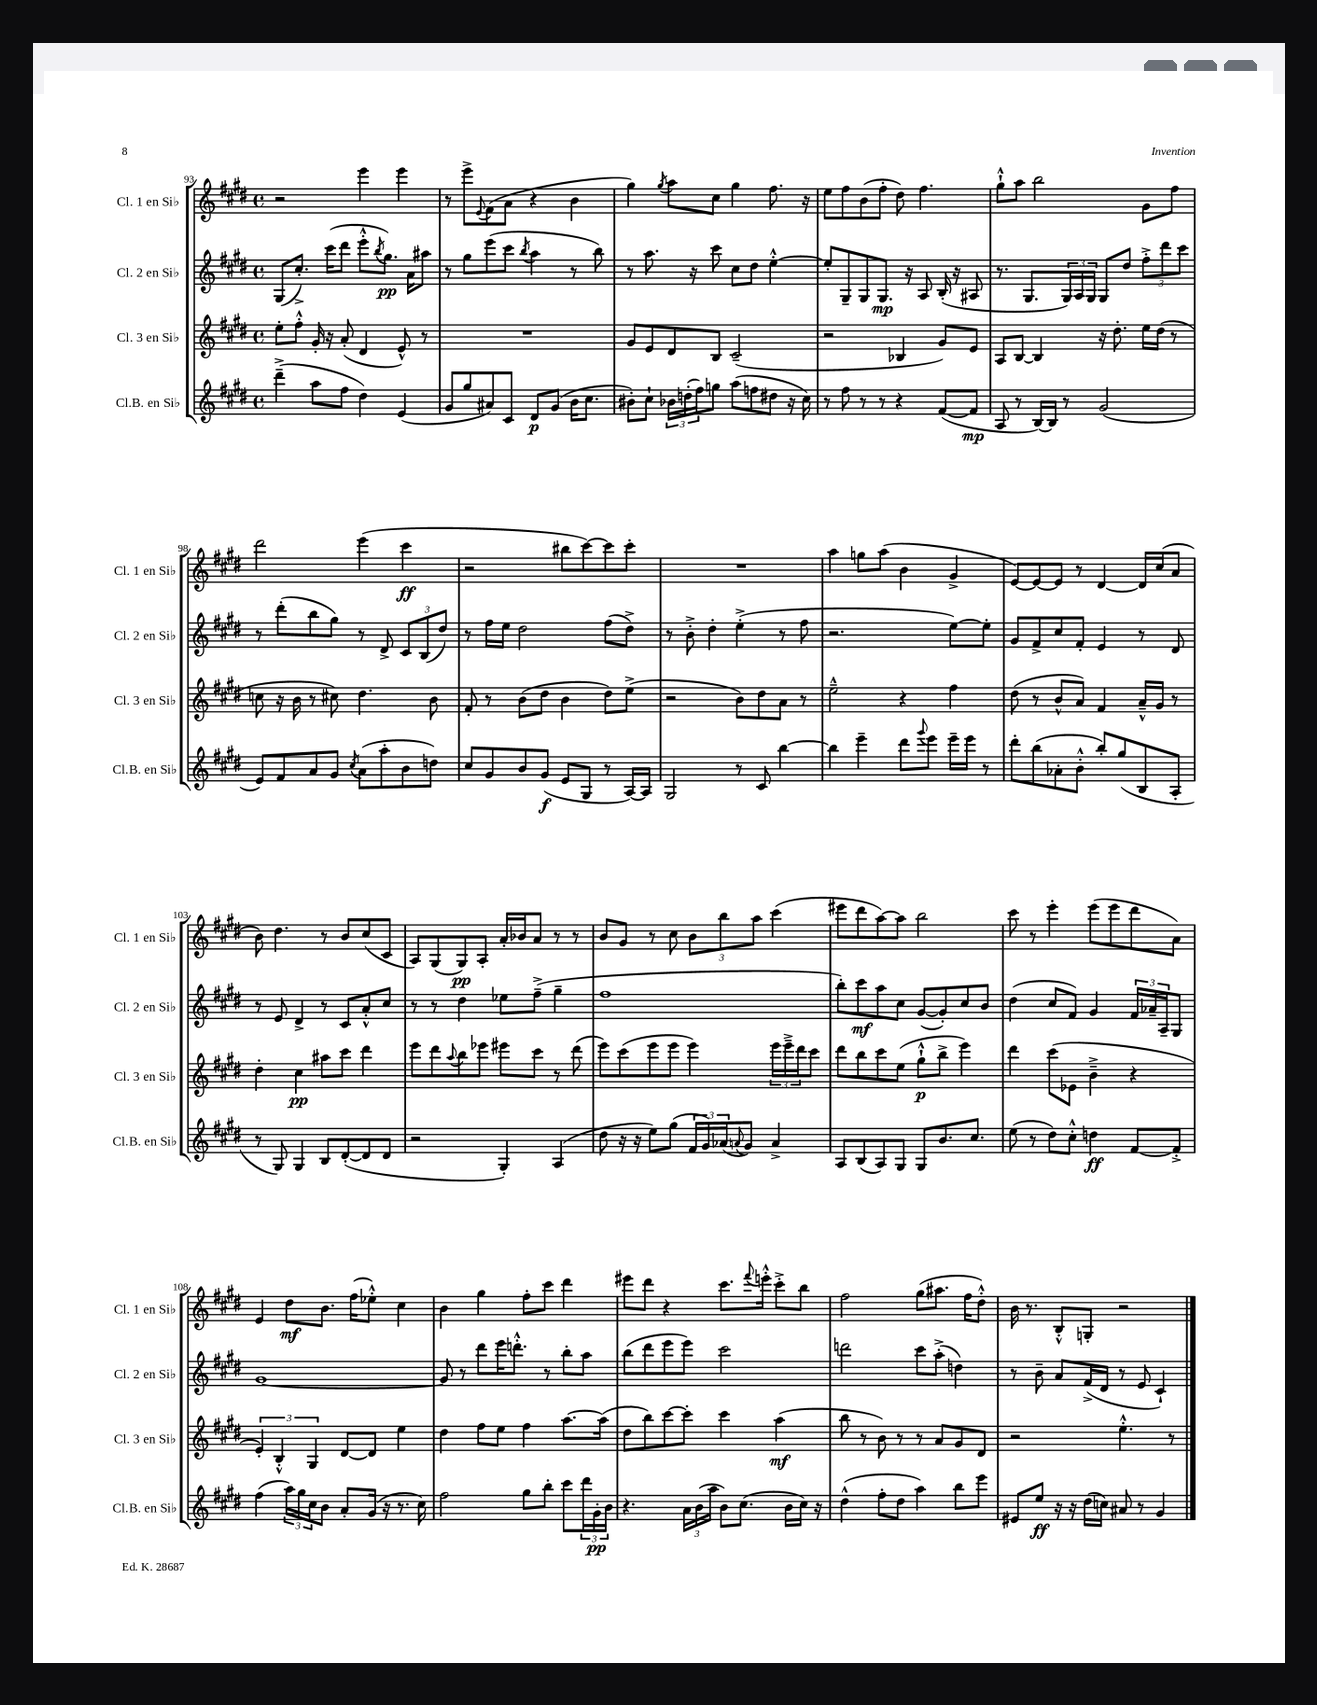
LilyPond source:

<<
\new StaffGroup <<
\new Staff = "s0" \with { instrumentName = "Cl. 1 en Sib" shortInstrumentName = "Cl. 1 en Sib" } {
    \clef treble \key e \major \defaultTimeSignature \time 4/4
    r2 e'''4 e'''4 |
    r8 e'''8-> \appoggiatura { e'8 } fis'8( a'8 r4 b'4 |
    gis''4) \acciaccatura { gis''8 } a''8 cis''8 gis''4 fis''8. r16 |
    e''8 fis''8 b'8( fis''8-. dis''8) fis''4. |
    gis''8-!-^ a''8 b''2 gis'8 fis''8 |
    dis'''2 e'''4( cis'''4\ff |
    r2 bis''8 cis'''8~) cis'''8 cis'''8-. |
    R1 |
    a''4 g''8 a''8( b'4 gis'4-> |
    e'8~) e'8~ e'8 r8 dis'4~ dis'16 cis''16( a'8 |
    b'8) dis''4. r8 b'8 cis''8( cis'8 |
    a8) gis8( gis8\pp) a8-. a'16-. bes'16 a'8 r8 r8 |
    b'8 gis'8 r8 cis''8 \tuplet 3/2 { b'8 b''8 a''8 } cis'''4( |
    eis'''8 dis'''8 a''8~) a''8 b''2 |
    cis'''8 r8 e'''4-. e'''8( e'''8 dis'''8 a'8) |
    e'4 dis''8\mf b'8. fis''16( ees''8-.-^) cis''4 |
    b'4 gis''4 fis''8-. cis'''8 dis'''4 |
    eis'''8 dis'''8 r4 cis'''8. \appoggiatura { fis'''8 } e'''16-.-^ cis'''8-.-> b''8 |
    fis''2 gis''8( ais''8. fis''16 dis''8-.-^) |
    b'16 r8. b8-.-^ g8-. r2 \bar "|." |
}
\new Staff = "s1" \with { instrumentName = "Cl. 2 en Sib" shortInstrumentName = "Cl. 2 en Sib" } {
    \clef treble \key e \major \defaultTimeSignature \time 4/4
    gis8( cis''8.-.->) cis'''16( dis'''8 e'''8-.-^ \acciaccatura { b''8 } gis''8.\pp) a'16 ais''8 |
    r8 gis''8 e'''8( cis'''8 \acciaccatura { b''8 } a''4 r8 b''8) |
    r8 a''8. r16 cis'''8 cis''8 dis''8 e''4~-.-^ |
    e''8-. gis8-- gis8 gis8.\mp r16 a8 b16-.( r16 ais8 |
    r8. gis8. \tuplet 3/2 { gis16) a16 gis16 } gis8 dis''8 \tuplet 3/2 { fis''8-.-> dis'''8 cis'''8 } |
    r8 dis'''8-.( b''8 gis''8) r8 dis'8-> \tuplet 3/2 { cis'8 b8( dis''8) } |
    r8 fis''16 e''16 dis''2 fis''8( dis''8->) |
    r8 b'8-.-> dis''4-. e''4-.->( r8 fis''8 |
    r2. e''8~) e''8-. |
    gis'8 fis'8-> cis''8 fis'8-. e'4 r8 dis'8 |
    r8 e'8 dis'4-> r8 cis'8 a'8-.-^ cis''8 |
    r8 r8 dis''4 ees''8 fis''8--->( gis''4-- |
    fis''1 |
    b''8-.) cis'''8\mf a''8 cis''8 gis'8~( gis'8-.) cis''8 b'8 |
    dis''4( cis''8 fis'8) gis'4 \tuplet 3/2 { fis'16 aes'16-- a16-- } gis8 |
    gis'1~ |
    gis'8 r8 dis'''8 e'''16 d'''8.-.-^ r8 b''8-. a''8 |
    b''8( dis'''8 e'''8 e'''8) cis'''2 |
    d'''2 cis'''8 a''8-.->( d''4) |
    r8 b'8-- a'8 fis'16->( dis'16 r8 e'8 cis'4-!) \bar "|." |
}
\new Staff = "s2" \with { instrumentName = "Cl. 3 en Sib" shortInstrumentName = "Cl. 3 en Sib" } {
    \clef treble \key e \major \defaultTimeSignature \time 4/4
    e''8-. fis''8-.-^ gis'16-. r16 a'8-.( dis'4 e'8-^) r8 |
    R1 |
    gis'8 e'8 dis'8 b8 cis'2--( |
    r2 bes4 gis'8) e'8 |
    a8 b8~ b4 r16 dis''8.-. e''16 dis''16( r8 |
    c''8 r16 b'16 r8 cis''8) dis''4. b'8 |
    fis'8-. r8 b'8( dis''8 b'4 dis''8) e''8->( |
    r2 b'8) dis''8 a'8 r8 |
    e''2---^ r4 fis''4 |
    dis''8( r8 b'8-^ a'8) fis'4 a'16---^ gis'16 r8 |
    dis''4-. cis''4\pp ais''8 cis'''8 dis'''4 |
    e'''8 dis'''8 \appoggiatura { a''8 } b''8 ees'''8 eis'''8 cis'''8 r8 dis'''8( |
    e'''8) cis'''8( e'''8 e'''8 e'''4) \tuplet 3/2 { e'''16 e'''16---> dis'''16 } cis'''8 |
    dis'''8 b''8 cis'''8 e''8( gis''8-!-^\p b''8-> e'''4) |
    dis'''4 cis'''8( ees'8 b'4---> r4 |
    \tuplet 3/2 { e'4-.) b4-.-^ gis4 } dis'8~ dis'8 e''4 |
    dis''4 fis''8 e''8 fis''4 a''8.~ a''16( |
    dis''8 b''8) cis'''8~ cis'''8-. cis'''4 a''4\mf( |
    b''8 r8 b'8) r8 r8 a'8 gis'8 dis'8 |
    r2 e''4.-.-^ r8 \bar "|." |
}
\new Staff = "s3" \with { instrumentName = "Cl.B. en Sib" shortInstrumentName = "Cl.B. en Sib" } {
    \clef treble \key e \major \defaultTimeSignature \time 4/4
    dis'''4--->( a''8 fis''8 dis''4) e'4( |
    gis'8 gis''8 ais'8) cis'8 dis'8\p gis'8( b'16 cis''8. |
    bis'8-.) cis''8-! \tuplet 3/2 { bes'16 d''16-.( fis''16) } g''8 a''8( f''8 dis''8 r16 cis''16) |
    r8 fis''8 r8 r8 r4 fis'8~( fis'8\mp |
    a8 r8 b16~) b16 r8 gis'2( |
    e'8) fis'8 a'8 gis'8 \acciaccatura { cis''8 } a'8( a''8-. b'8 d''8) |
    cis''8 gis'8 b'8 gis'8\f( e'8 gis8 r8 a16~) a16 |
    gis2 r8 cis'8 b''4~ |
    b''4 e'''4-- dis'''8 \appoggiatura { gis'''8 } e'''8 e'''16-- e'''16 r8 |
    dis'''8-. b''8( aes'8-. b'8-.-^ b''8-.) gis''8( b8 a8-. |
    r8 gis8) gis4 b8 dis'8~-.( dis'8 dis'8 |
    r2 gis4-.) a4( |
    dis''8 r16 r16 e''8) gis''8( \tuplet 3/2 { fis'16 gis'16) aes'16( } \appoggiatura { a'8 } gis'8) a'4-> |
    a8 b8( a8) gis8 gis8 b'8. cis''8. |
    e''8( r8 dis''8) cis''8-.-^ d''4\ff fis'8~ fis'8-.-> |
    fis''4( \tuplet 3/2 { a''16) gis''16 cis''16 } b'8 a'8-. gis'16( r16 r8. cis''16) |
    fis''2 gis''8 b''8-. cis'''8 \tuplet 3/2 { dis'''16 gis'16-.\pp b'16 } |
    r4. \tuplet 3/2 { a'16 b'16( a''16 } b'8) cis''8.( b'16 cis''16) r16 |
    dis''4-^( fis''8-. dis''8 a''4) b''8 e'''8 |
    eis'8 e''8\ff r16 r16 dis''16( c''16) ais'8 r8 gis'4 \bar "|." |
}
>>
>>
\layout { \context { \Score currentBarNumber = #93 } }
